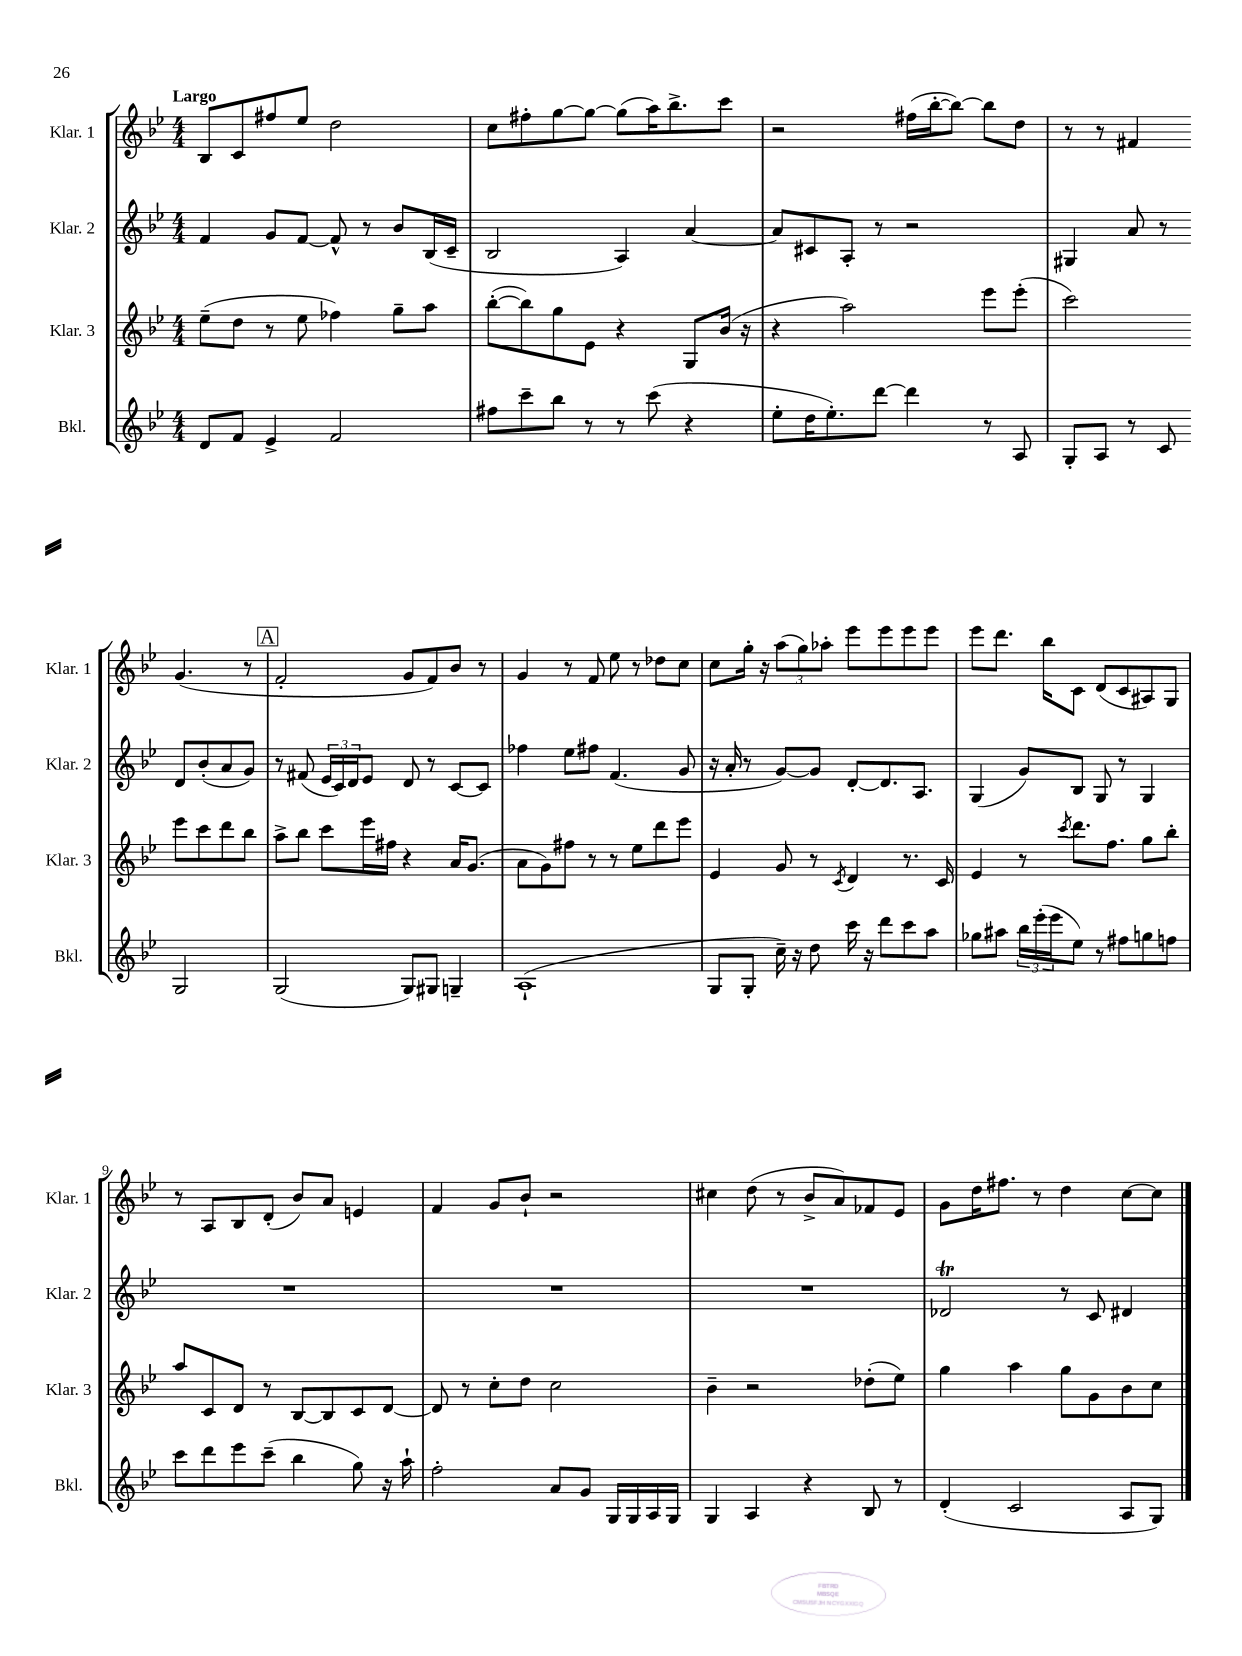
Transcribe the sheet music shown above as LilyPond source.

<<
\new StaffGroup <<
\new Staff = "s0" \with { instrumentName = "Klar. 1" shortInstrumentName = "Klar. 1" } {
    \clef treble \key bes \major \numericTimeSignature \time 4/4 \tempo "Largo"
    bes8 c'8 fis''8 ees''8 d''2 |
    c''8 fis''8-. g''8~ g''8~ g''8( a''16) bes''8.-> c'''8 |
    r2 fis''16( bes''16~-. bes''8~) bes''8 d''8 |
    r8 r8 fis'4 g'4.( r8 |
    \mark \markup { \box "A" } f'2-. g'8 f'8) bes'8 r8 |
    g'4 r8 f'8 ees''8 r8 des''8 c''8 |
    c''8 g''16-. r16 \tuplet 3/2 { a''8( g''8) aes''8-. } ees'''8 ees'''8 ees'''8 ees'''8 |
    ees'''8 d'''8. bes''16 c'8 d'8( c'8 ais8) g8 |
    r8 a8 bes8 d'8-.( bes'8) a'8 e'4 |
    f'4 g'8 bes'8-! r2 |
    cis''4 d''8( r8 bes'8-> a'8) fes'8 ees'8 |
    g'8 d''16 fis''8. r8 d''4 c''8~ c''8 \bar "|." |
}
\new Staff = "s1" \with { instrumentName = "Klar. 2" shortInstrumentName = "Klar. 2" } {
    \clef treble \key bes \major \numericTimeSignature \time 4/4
    f'4 g'8 f'8~ f'8-^ r8 bes'8 bes16( c'16-- |
    bes2 a4) a'4~ |
    a'8 cis'8 a8-. r8 r2 |
    gis4 a'8 r8 d'8 bes'8-.( a'8 g'8) |
    \mark \markup { \box "A" } r8 fis'8( \tuplet 3/2 { ees'16 c'16) d'16 } ees'8 d'8 r8 c'8~ c'8 |
    fes''4 ees''8 fis''8 f'4.( g'8 |
    r16 a'16-. r8 g'8~) g'8 d'8~-. d'8. a8. |
    g4( g'8) bes8 g8 r8 g4 |
    R1 |
    R1 |
    R1 |
    des'2\trill r8 c'8 dis'4 \bar "|." |
}
\new Staff = "s2" \with { instrumentName = "Klar. 3" shortInstrumentName = "Klar. 3" } {
    \clef treble \key bes \major \numericTimeSignature \time 4/4
    ees''8--( d''8 r8 ees''8 fes''4) g''8-- a''8 |
    bes''8~-.( bes''8) g''8 ees'8 r4 g8 bes'16( r16 |
    r4 a''2) ees'''8 ees'''8-.( |
    c'''2) ees'''8 c'''8 d'''8 bes''8 |
    \mark \markup { \box "A" } a''8-> bes''8 c'''8 ees'''16 fis''16 r4 a'16 g'8.( |
    a'8 g'8) fis''8 r8 r8 ees''8 d'''8 ees'''8 |
    ees'4 g'8 r8 \acciaccatura { c'8 } d'4 r8. c'16 |
    ees'4 r8 \acciaccatura { c'''8 } d'''8. f''8. g''8 bes''8-. |
    a''8 c'8 d'8 r8 bes8~ bes8 c'8 d'8~ |
    d'8 r8 c''8-. d''8 c''2 |
    bes'4-- r2 des''8-.( ees''8) |
    g''4 a''4 g''8 g'8 bes'8 c''8 \bar "|." |
}
\new Staff = "s3" \with { instrumentName = "Bkl." shortInstrumentName = "Bkl." } {
    \clef treble \key bes \major \numericTimeSignature \time 4/4
    d'8 f'8 ees'4-> f'2 |
    fis''8 c'''8-- bes''8 r8 r8 c'''8( r4 |
    ees''8-. d''16 ees''8.-.) d'''8~ d'''4 r8 a8 |
    g8-. a8 r8 c'8 g2 |
    \mark \markup { \box "A" } g2( g8) gis8 g4-- |
    a1-!( |
    g8 g8-. c''16--) r16 d''8 c'''16 r16 d'''8 c'''8 a''8 |
    ges''8 ais''8 \tuplet 3/2 { bes''16 ees'''16-.( ees'''16 } ees''8) r8 fis''8 g''8 f''8 |
    c'''8 d'''8 ees'''8 c'''8--( bes''4 g''8) r16 a''16-! |
    f''2-. a'8 g'8 g16 g16 a16 g16 |
    g4 a4 r4 bes8 r8 |
    d'4-.( c'2 a8 g8) \bar "|." |
}
>>
>>
